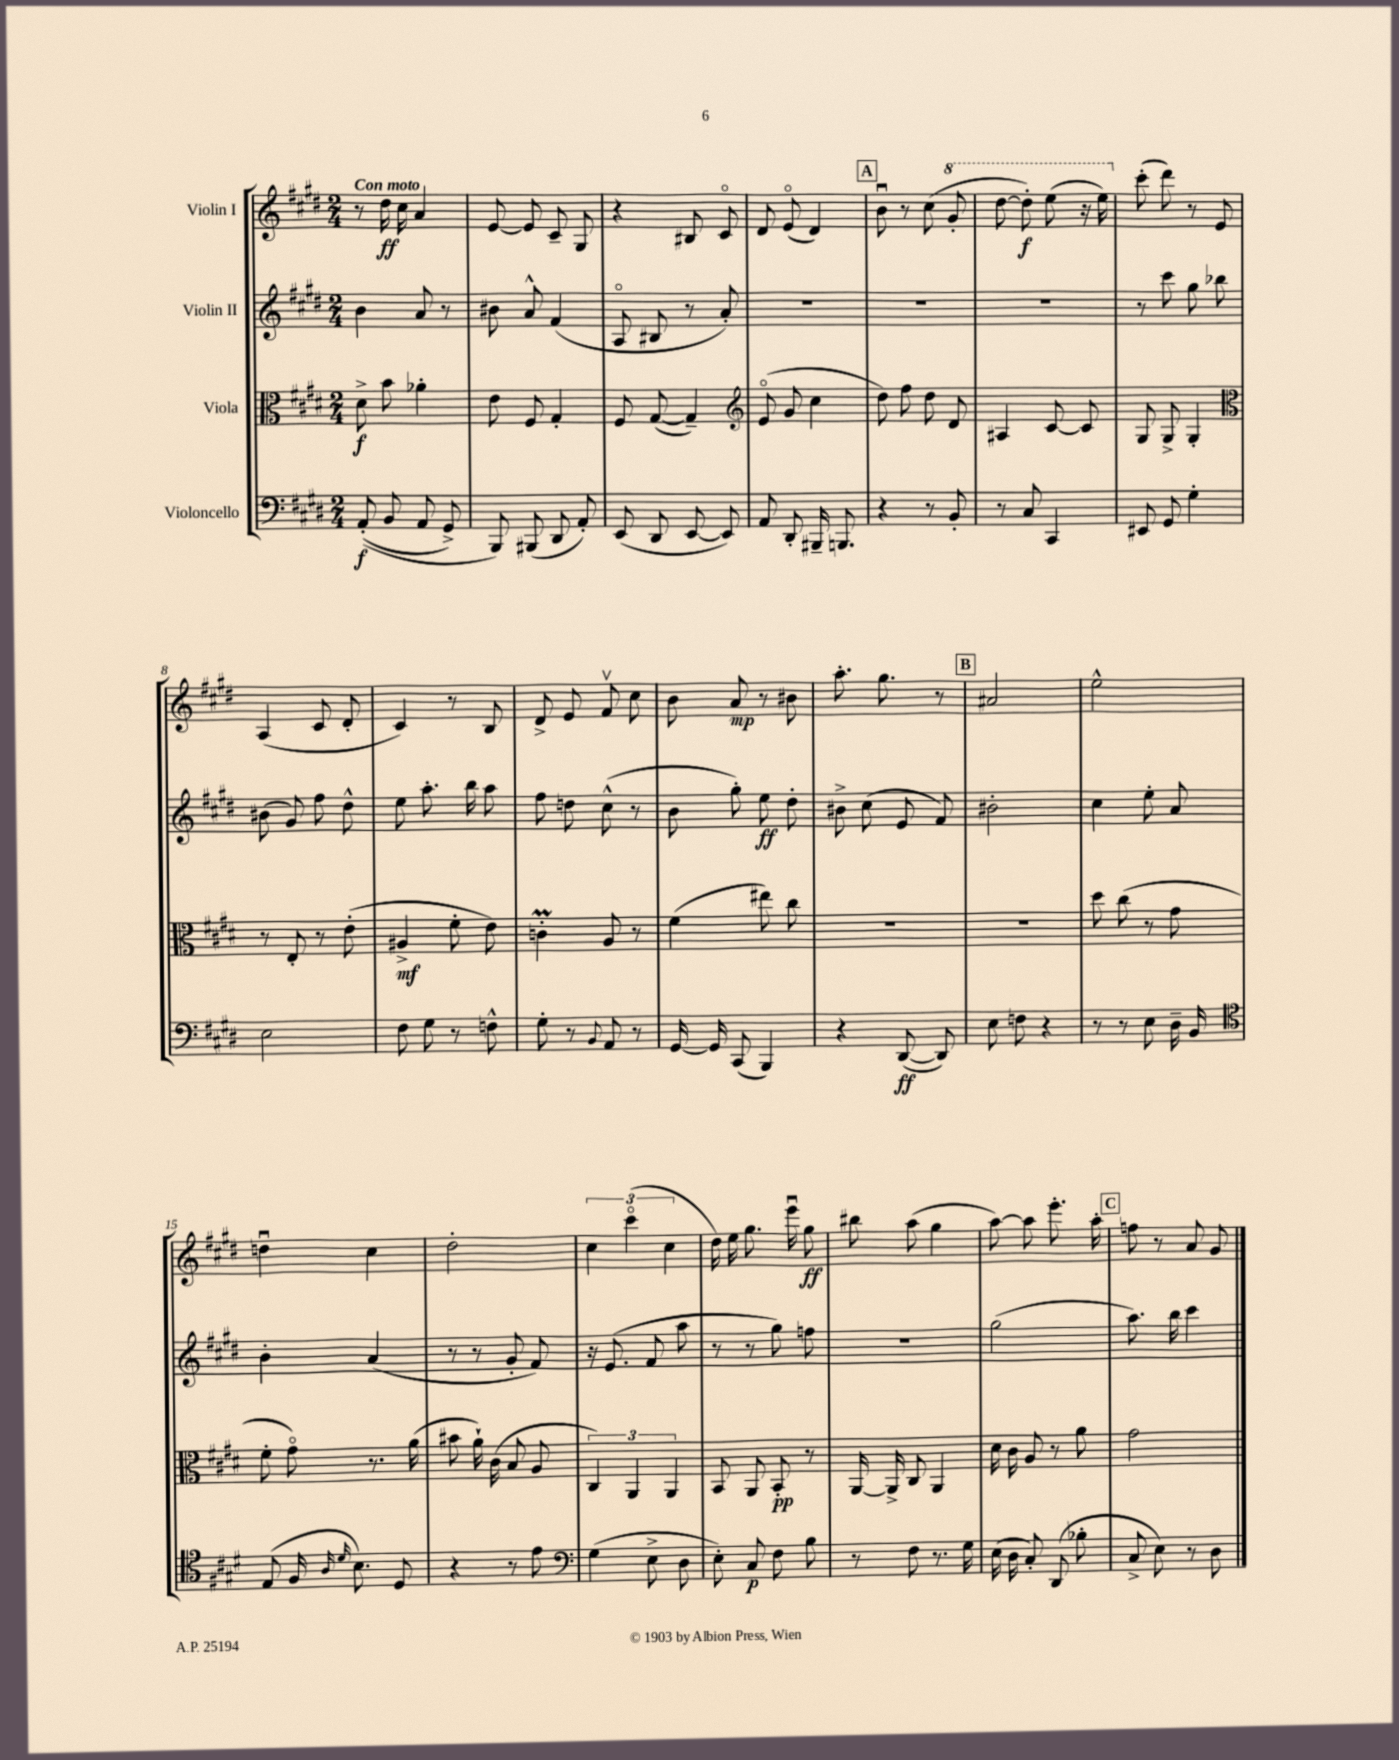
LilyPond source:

<<
\new StaffGroup <<
\new Staff = "s0" \with { instrumentName = "Violin I" } {
    \clef treble \key e \major \numericTimeSignature \time 2/4 \tempo "Con moto"
    \autoBeamOff r8 dis''16\ff cis''16 a'4 |
    e'8~ e'8 cis'8-- gis8 |
    r4 bis8 cis'8\flageolet |
    dis'8 e'8\flageolet( dis'4) |
    \mark \markup { \box "A" } b'8\downbow r8 cis''8( \ottava #1 gis''8-. |
    dis'''8~ dis'''8-.\f) e'''8( r16 e'''16) \ottava #0 |
    cis'''8-.( dis'''8) r8 e'8 |
    a4( cis'8 dis'8-. |
    cis'4) r8 b8 |
    dis'8-> e'8 fis'8\upbow cis''8 |
    b'8 a'8\mp r8 bis'8 |
    a''8.-. gis''8. r8 |
    \mark \markup { \box "B" } ais'2 |
    e''2-^ |
    d''4\downbow cis''4 |
    dis''2-. |
    \tuplet 3/2 { cis''4 cis'''4\flageolet( cis''4 } |
    dis''16) e''16 gis''8. e'''16\downbow gis''8\ff |
    bis''8 a''8( gis''4 |
    a''8~) a''8 e'''8.-. a''16-. |
    \mark \markup { \box "C" } f''8 r8 a'8 gis'8 \bar "|." |
}
\new Staff = "s1" \with { instrumentName = "Violin II" } {
    \clef treble \key e \major \numericTimeSignature \time 2/4
    \autoBeamOff b'4 a'8 r8 |
    bis'8 a'8-^ fis'4( |
    a8\flageolet bis8 r8 a'8-.) |
    R2 |
    \mark \markup { \box "A" } R2 |
    R2 |
    r8 cis'''8 gis''8 bes''8 |
    bis'8( gis'8) fis''8 dis''8-^ |
    e''8 a''8.-. b''16 a''8 |
    fis''8 d''8 cis''8-^( r8 |
    b'8 gis''8-.) e''8\ff dis''8-. |
    bis'8-> cis''8( e'8 fis'8) |
    \mark \markup { \box "B" } bis'2-. |
    cis''4 e''8-. a'8 |
    b'4-. a'4( |
    r8 r8 gis'8-. fis'8) |
    r16 e'8.( fis'8 a''8 |
    r8 r8 gis''8) f''8 |
    R2 |
    gis''2( |
    \mark \markup { \box "C" } a''8.) b''16 cis'''4 \bar "|." |
}
\new Staff = "s2" \with { instrumentName = "Viola" } {
    \clef alto \key e \major \numericTimeSignature \time 2/4
    \autoBeamOff dis'8->\f b'8 aes'4-. |
    e'8 fis8 gis4-. |
    fis8 gis8~( gis4--) |
    \clef treble e'8\flageolet( gis'8 cis''4 |
    \mark \markup { \box "A" } dis''8) fis''8 dis''8 dis'8 |
    ais4 cis'8~ cis'8 |
    gis8 gis8-> gis4-. |
    \clef alto r8 e8-. r8 e'8-.( |
    ais4->\mf fis'8-. e'8) |
    c'4-.\prall a8 r8 |
    fis'4( eis''8) cis''8 |
    R2 |
    \mark \markup { \box "B" } R2 |
    dis''8 cis''8( r8 gis'8 |
    fis'8-. gis'8\flageolet) r8. a'16( |
    bis'8 a'16-!) cis'16( b8 a8 |
    \tuplet 3/2 { cis4) a,4 a,4 } |
    b,8 a,8 b,8-.\pp r8 |
    a,16~ a,16-> cis8 a,4 |
    dis'16 cis'16 a8 r8 a'8 |
    \mark \markup { \box "C" } gis'2 \bar "|." |
}
\new Staff = "s3" \with { instrumentName = "Violoncello" } {
    \clef bass \key e \major \numericTimeSignature \time 2/4
    \autoBeamOff a,8-.\f(\( b,8 a,8 gis,8->) |
    b,,8\) bis,,8( dis,8 a,8-.) |
    e,8( dis,8 e,8~ e,8) |
    a,8 dis,8-. bis,,16-- b,,8. |
    \mark \markup { \box "A" } r4 r8 b,8-. |
    r8 cis8 cis,4 |
    eis,8 gis,8 gis4-. |
    e2 |
    fis8 gis8 r8 f8-^ |
    gis8-. r8 \appoggiatura { b,8 } a,8 r8 |
    gis,16~ gis,16 cis,8( b,,4) |
    r4 dis,8~\ff( dis,8) |
    \mark \markup { \box "B" } e8 f8 r4 |
    r8 r8 e8 dis16-- b,16 |
    \clef tenor e8( fis16 \grace { a16 dis'16 } b8.) dis8 |
    r4 r8 e'8 |
    \clef bass gis4( e8-> dis8 |
    e8-.) cis8\p fis8 b8 |
    r8 fis8 r8. gis16 |
    e16( dis16 cis8-.) dis,8( bes8-. |
    \mark \markup { \box "C" } cis8-> e8) r8 dis8 \bar "|." |
}
>>
>>
